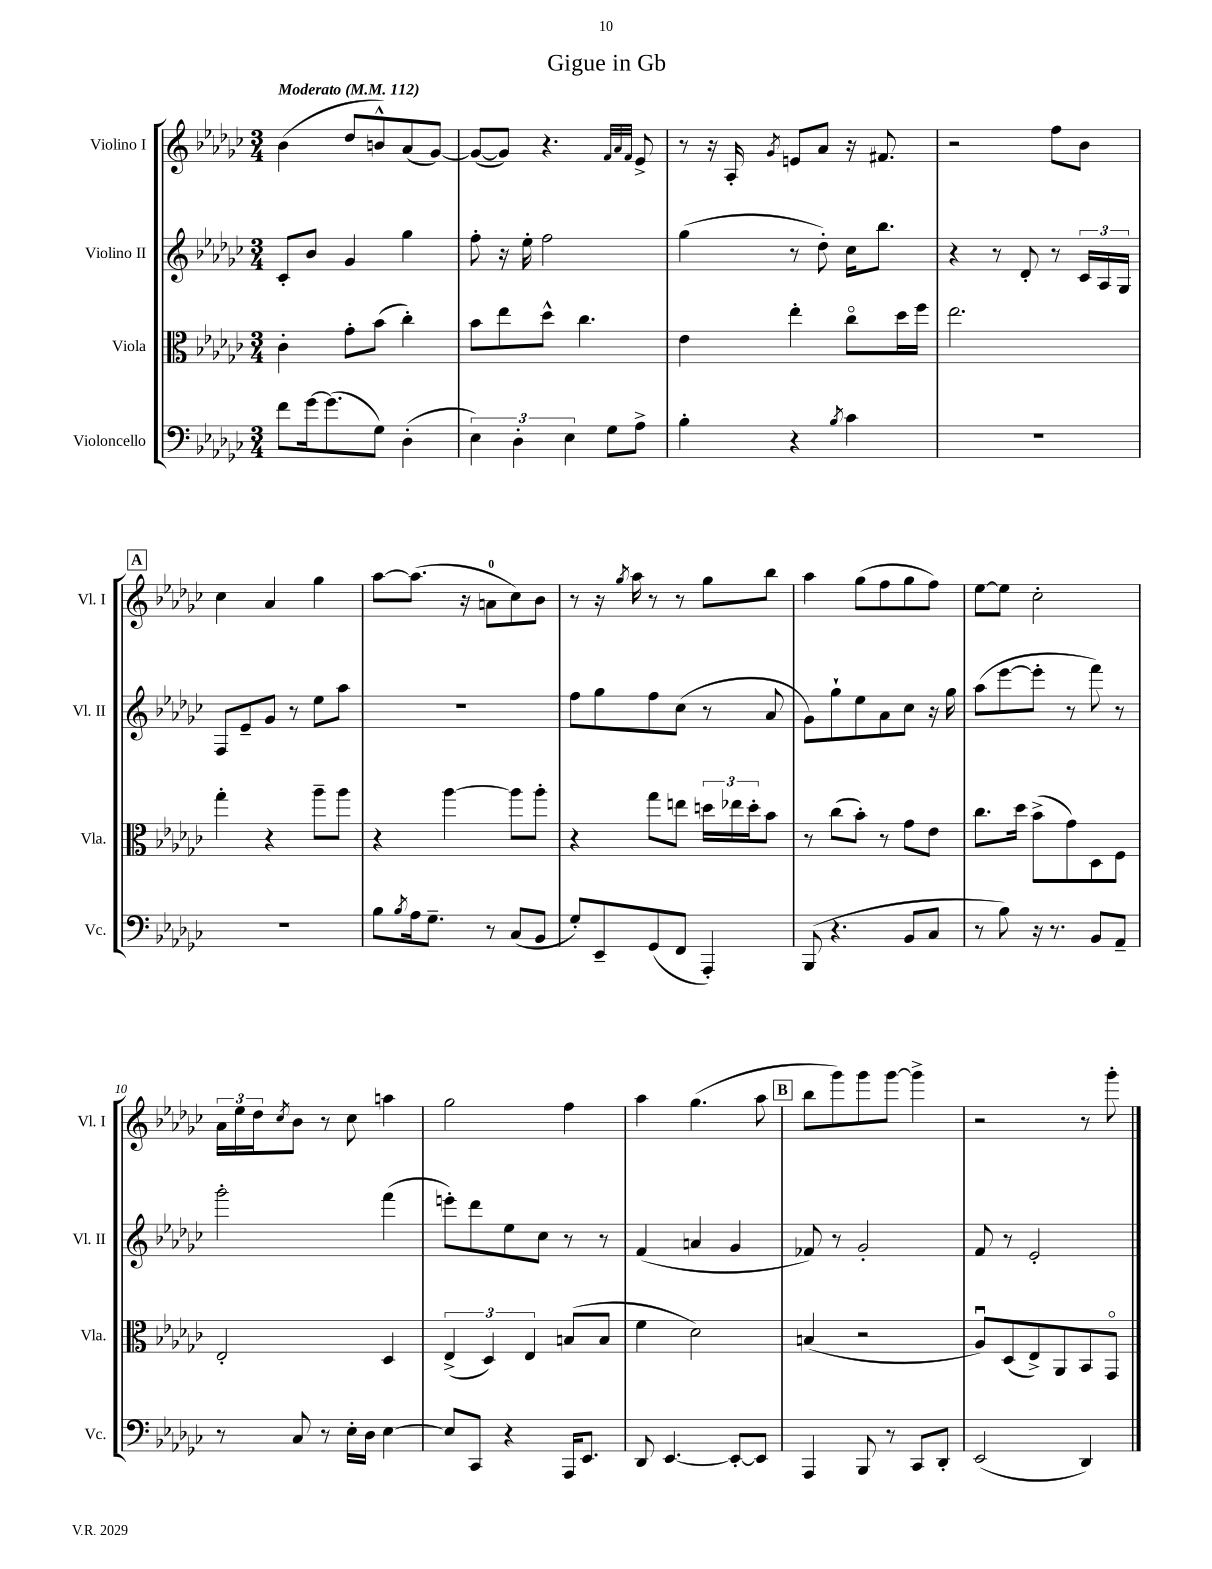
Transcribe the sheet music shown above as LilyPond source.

\header { title = "Gigue in Gb" }
<<
\new StaffGroup <<
\new Staff = "s0" \with { instrumentName = "Violino I" shortInstrumentName = "Vl. I" } {
    \clef treble \key ges \major \numericTimeSignature \time 3/4 \tempo "Moderato" 4 = 112
    bes'4( des''8 b'8-^) aes'8( ges'8~) |
    ges'8~( ges'8) r4. \grace { f'32 aes'32 f'32 } ees'8-> |
    r8 r16 aes16-. \acciaccatura { ges'8 } e'8 aes'8 r16 fis'8. |
    r2 f''8 bes'8 |
    \mark \markup { \box "A" } ces''4 aes'4 ges''4 |
    aes''8~ aes''8.( r16 a'8-0 ces''8) bes'8 |
    r8 r16 \acciaccatura { ges''8 } aes''16 r8 r8 ges''8 bes''8 |
    aes''4 ges''8( f''8 ges''8 f''8) |
    ees''8~ ees''8 ces''2-. |
    \tuplet 3/2 { aes'16 ees''16 des''16 } \acciaccatura { ces''8 } bes'8 r8 ces''8 a''4 |
    ges''2 f''4 |
    aes''4 ges''4.( aes''8 |
    \mark \markup { \box "B" } bes''8 ges'''8) ges'''8 ges'''8~ ges'''4-> |
    r2 r8 ges'''8-. \bar "|." |
}
\new Staff = "s1" \with { instrumentName = "Violino II" shortInstrumentName = "Vl. II" } {
    \clef treble \key ges \major \numericTimeSignature \time 3/4
    ces'8-. bes'8 ges'4 ges''4 |
    f''8-. r16 ees''16-. f''2 |
    ges''4( r8 des''8-.) ces''16 bes''8. |
    r4 r8 des'8-. r8 \tuplet 3/2 { ces'16 aes16 ges16 } |
    \mark \markup { \box "A" } f8 ees'8-- ges'8 r8 ees''8 aes''8 |
    R2. |
    f''8 ges''8 f''8 ces''8( r8 aes'8 |
    ges'8) ges''8-! ees''8 aes'8 ces''8 r16 ges''16 |
    aes''8( ees'''8~ ees'''8-. r8 f'''8) r8 |
    ges'''2-. f'''4( |
    e'''8-.) des'''8 ees''8 ces''8 r8 r8 |
    f'4( a'4 ges'4 |
    \mark \markup { \box "B" } fes'8) r8 ges'2-. |
    f'8 r8 ees'2-. \bar "|." |
}
\new Staff = "s2" \with { instrumentName = "Viola" shortInstrumentName = "Vla." } {
    \clef alto \key ges \major \numericTimeSignature \time 3/4
    ces'4-. ges'8-. bes'8( ces''4-.) |
    bes'8 ees''8 des''8-^ ces''4. |
    ees'4 ees''4-. ces''8\flageolet des''16 f''16 |
    ees''2. |
    \mark \markup { \box "A" } ges''4-. r4 aes''8-- aes''8 |
    r4 aes''4~ aes''8 aes''8-. |
    r4 ges''8 e''8 \tuplet 3/2 { d''16 ees''16 d''16-. } bes'8 |
    r8 ces''8( bes'8-.) r8 ges'8 ees'8 |
    ces''8. des''16 bes'8->( ges'8) des8 f8 |
    ees2-. des4 |
    \tuplet 3/2 { ees4->( des4) ees4 } b8( b8 |
    f'4 des'2) |
    \mark \markup { \box "B" } b4( r2 |
    aes8\downbow) des8( ees8->) aes,8 bes,8 ges,8\flageolet \bar "|." |
}
\new Staff = "s3" \with { instrumentName = "Violoncello" shortInstrumentName = "Vc." } {
    \clef bass \key ges \major \numericTimeSignature \time 3/4
    f'8 ges'16~ ges'8.( ges8) des4-.( |
    \tuplet 3/2 { ees4) des4-. ees4 } ges8 aes8-> |
    bes4-. r4 \acciaccatura { bes8 } ces'4 |
    R2. |
    \mark \markup { \box "A" } R2. |
    bes8 \acciaccatura { bes8 } aes16 ges8.-- r8 ces8( bes,8 |
    ges8-.) ees,8-- ges,8( f,8 aes,,4-.) |
    bes,,8( r4. bes,8 ces8 |
    r8 bes8) r16 r8. bes,8 aes,8-- |
    r8 ces8 r8 ees16-. des16 ees4~ |
    ees8 ces,8 r4 aes,,16 ees,8. |
    des,8 ees,4.~ ees,8~-. ees,8 |
    \mark \markup { \box "B" } aes,,4 bes,,8 r8 ces,8 des,8-. |
    ees,2( des,4) \bar "|." |
}
>>
>>
